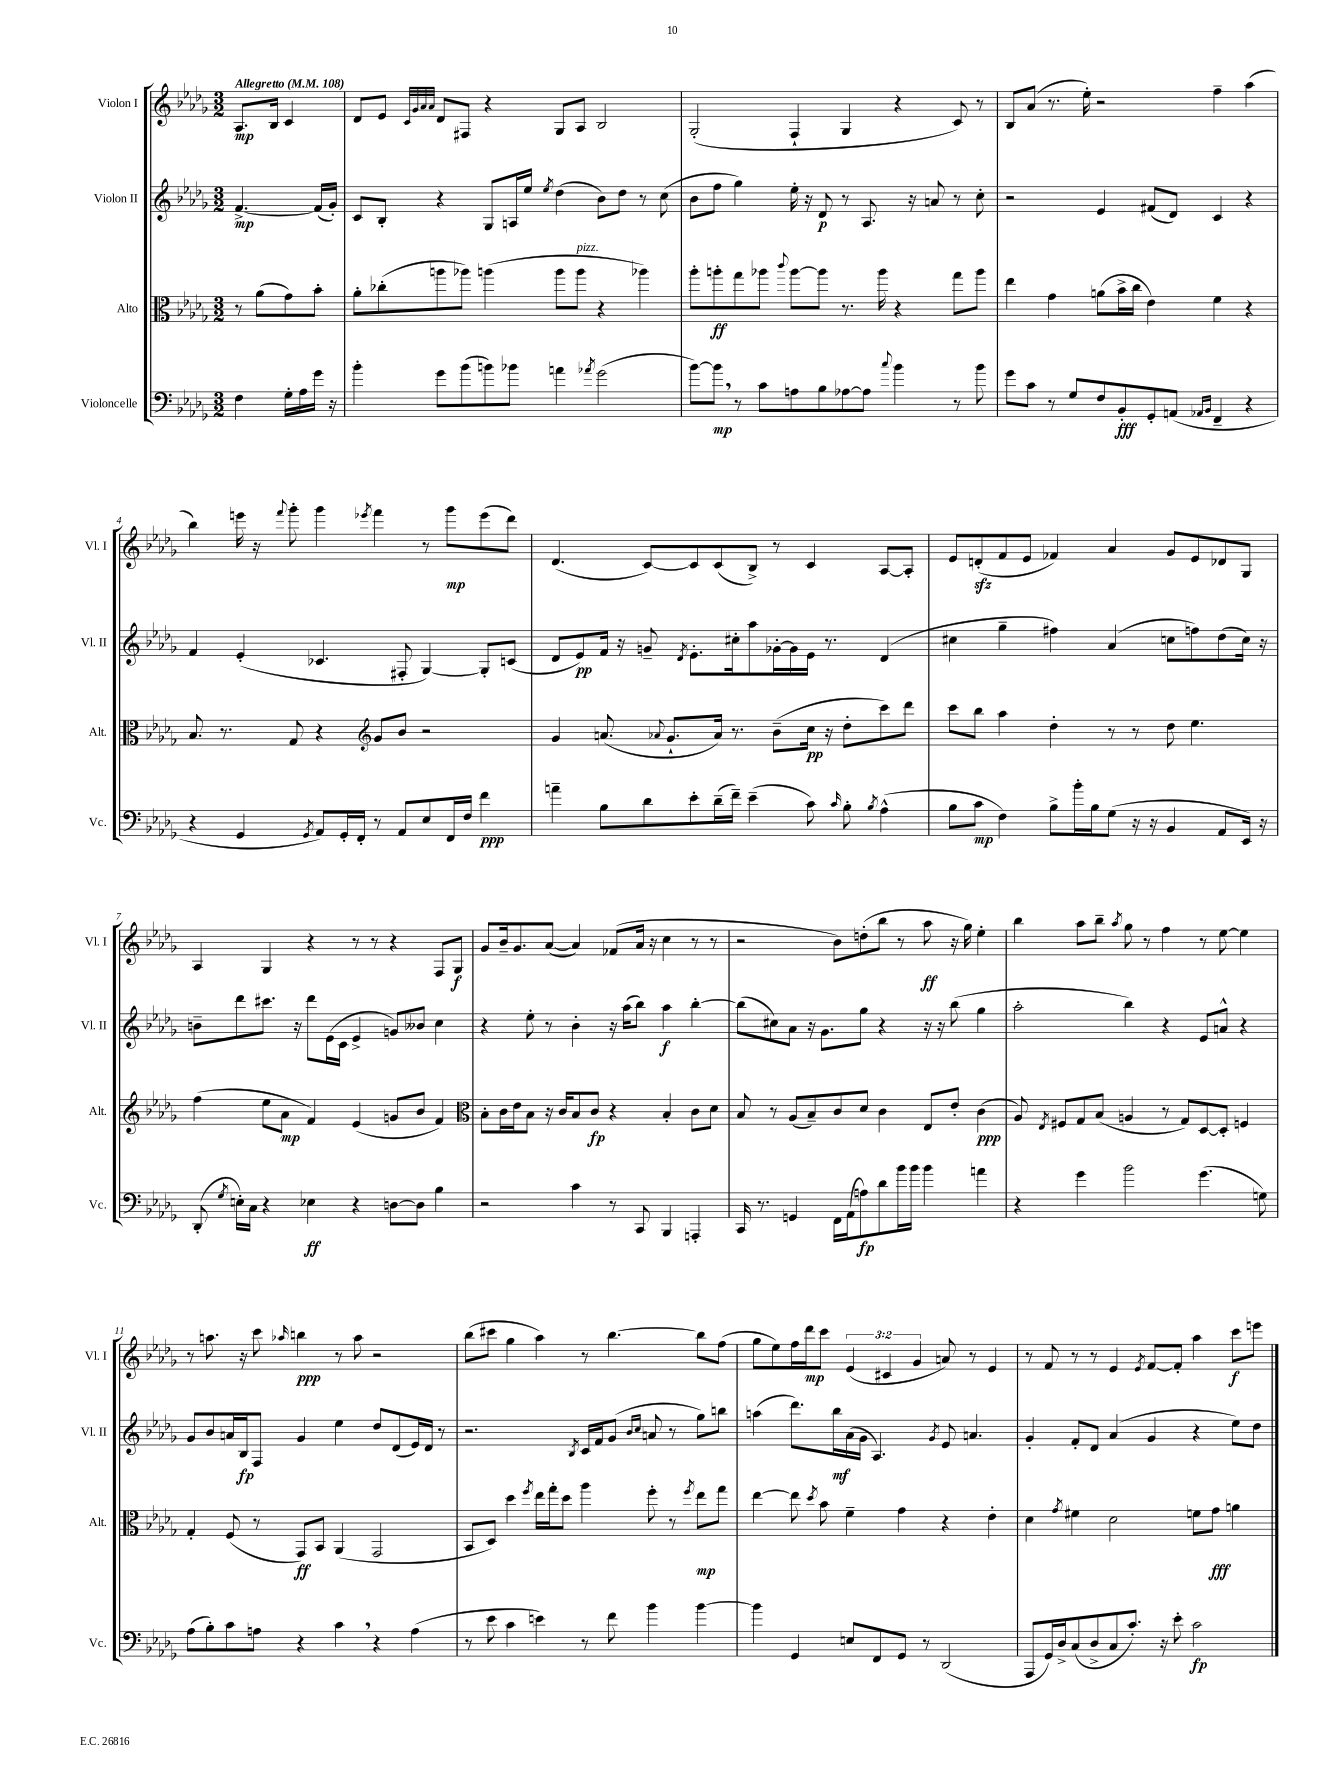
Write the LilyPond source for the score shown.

<<
\new StaffGroup <<
\new Staff = "s0" \with { instrumentName = "Violon I" shortInstrumentName = "Vl. I" } {
    \clef treble \key des \major \numericTimeSignature \time 3/2 \override Staff.TupletNumber.text = #tuplet-number::calc-fraction-text \partial 2 \tempo "Allegretto" 4 = 108
    \autoBeamOff aes8.[\mp bes16] c'4 |
    des'8[ ees'8] \grace { c'32[ ges'32 aes'32 aes'32] } des'8[ fis8] r4 ges8[ aes8] bes2 |
    ges2-.( f4-! ges4 r4 c'8) r8 |
    bes8[ aes'8]( r8. ees''16-.) r2 f''4-- aes''4( |
    bes''4) e'''16 r16 \appoggiatura { f'''8 } ges'''8-. ges'''4 \acciaccatura { ees'''8 } f'''4 r8 ges'''8[\mp ees'''8( des'''8]) |
    des'4.( c'8[~) c'8 c'8( bes8]->) r8 c'4 aes8[~ aes8]-. |
    ees'8[ d'8-.\sfz( f'8 ees'8] fes'4) aes'4 ges'8[ ees'8 des'8 ges8] |
    aes4 ges4 r4 r8 r8 r4 f8[ ges8]\f |
    ges'8[ bes'16-- ges'8. aes'8]~( aes'4) fes'8[( aes'16] r16 c''4 r8 r8 |
    r2 bes'8[) d''8-.( bes''8] r8 aes''8\ff r16 ges''16) ees''4-. |
    bes''4 aes''8[ bes''8]-- \acciaccatura { aes''8 } ges''8 r8 f''4 r8 ees''8~ ees''4 |
    r8 a''8. r16 c'''8 \grace { aes''16 } b''4\ppp r8 aes''8 r2 |
    bes''8[( cis'''8] ges''4 aes''4) r8 bes''4.~ bes''8[ f''8]( |
    ges''8[ ees''8) f''16 des'''16\mp c'''8] \tuplet 3/2 { ees'4( cis'4 ges'4 } a'8) r8 ees'4 |
    r8 f'8 r8 r8 ees'4 \acciaccatura { ees'8 } f'8[~ f'8]-. aes''4 c'''8[\f e'''8] \bar "|." |
}
\new Staff = "s1" \with { instrumentName = "Violon II" shortInstrumentName = "Vl. II" } {
    \clef treble \key des \major \numericTimeSignature \time 3/2 \partial 2
    \autoBeamOff f'4.~->\mp f'16[( ges'16]-.) |
    c'8[ bes8]-. r4 ges8[ a16 ees''16] \acciaccatura { ees''8 } des''4( bes'8[) des''8] r8 c''8( |
    bes'8[ f''8] ges''4) ees''16-. r16 des'8\p r8 aes8. r16 a'8 r8 c''8-. |
    r2 ees'4 fis'8[( des'8]) c'4 r4 |
    f'4 ees'4-.( ces'4. fis8-. ges4~) ges8[-. c'8]( |
    des'8[ ees'8\pp) f'16] r16 g'8-- \acciaccatura { des'8 } ees'8.[-. cis''16-. aes''8 ges'16~-. ges'16 ees'16] r8. des'4( |
    cis''4 ges''4-- fis''4) aes'4( c''8[ f''8) des''8( c''16]) r16 |
    b'8[-- des'''8 cis'''8.] r16 des'''8[ ees'16( c'16] ees'4-> g'8[) beses'8] c''4 |
    r4 ees''8-. r8 bes'4-. r16 aes''16[( bes''8]) aes''4\f bes''4~-. |
    bes''8[( cis''8) aes'8] r16 ges'8.[ ges''8] r4 r16 r16 bes''8( ges''4 |
    aes''2-. bes''4) r4 ees'8[ a'8]-^ r4 |
    ges'8[ bes'8 a'16 bes16\fp f8] ges'4 ees''4 des''8[ des'8( ees'16) des'16] r8 |
    r2. \acciaccatura { bes8 } c'16[ f'16 ges'8]( \grace { bes'16[ c''16] } a'8 r8 ges''8[) b''8] |
    a''4( des'''8.[) bes''16\mf aes'16( ges'16] aes4.) \acciaccatura { ges'8 } ees'8 a'4. |
    ges'4-. f'8[-. des'8] aes'4( ges'4 r4 ees''8[) des''8] \bar "|." |
}
\new Staff = "s2" \with { instrumentName = "Alto" shortInstrumentName = "Alt." } {
    \clef alto \key des \major \numericTimeSignature \time 3/2 \partial 2
    \autoBeamOff r8 aes'8[( ges'8) bes'8]-. |
    aes'8[-. ces''8-.( a''8 aes''8]) a''4( a''8[ a''8]^\markup { \italic "pizz." } r4 aes''4) |
    aes''8[-. a''8-.\ff ges''8 aes''8] \appoggiatura { c'''8 } aes''8[~ aes''8] r8. aes''16 r4 ges''8[ aes''8] |
    ees''4 ges'4 a'8[( bes'16-> c''16] ees'4) f'4 r4 |
    bes8. r8. ges8 r4 \clef treble ges'8[ bes'8] r2 |
    ges'4 a'8.( \appoggiatura { aes'8 } ges'8.[-! aes'16]) r8. bes'8[--( c''16]\pp r16 des''8[-. c'''8) des'''8] |
    c'''8[ bes''8] aes''4 des''4-. r8 r8 des''8 ees''4. |
    f''4( ees''8[ aes'8]\mp f'4) ees'4( g'8[ bes'8] f'4) |
    \clef alto bes8[-. c'16 ees'16 bes8] r16 c'16[ bes8 c'8]\fp r4 bes4-. c'8[ des'8] |
    bes8 r8 aes8[( bes8--) c'8 des'8] c'4 ees8[ ees'8]-. c'4\ppp( |
    aes8) \acciaccatura { ees8 } fis8[ ges8 bes8]( a4 r8 ges8[) des8~ des8]-. f4 |
    ges4-. f8( r8 ges,8[\ff) bes,8] aes,4( ges,2 |
    bes,8[ des8]) des''4 \acciaccatura { f''8 } ees''16[ ges''16-. des''8] aes''4 f''8-. r8 \acciaccatura { f''8 } ees''8[\mp ges''8] |
    ees''4~ ees''8 \acciaccatura { des''8 } bes'8 f'4-- ges'4 r4 ees'4-. |
    des'4 \acciaccatura { ges'8 } fis'4 des'2 f'8[ ges'8]\fff a'4 \bar "|." |
}
\new Staff = "s3" \with { instrumentName = "Violoncelle" shortInstrumentName = "Vc." } {
    \clef bass \key des \major \numericTimeSignature \time 3/2 \partial 2
    \autoBeamOff f4 ges16[-. aes16 ges'16] r16 |
    bes'4-. ges'8[ bes'8( b'8) bes'8] a'4 \acciaccatura { aes'8 } ges'2( |
    bes'8[~) bes'8]\mp \breathe r8 c'8[ a8 bes8 aes8~ aes8] \appoggiatura { c''8 } bes'4 r8 bes'8 |
    ges'8[ c'8] r8 ges8[ f8 bes,8-.\fff ges,8-. a,8]( \grace { aes,16[ bes,16] } f,4-- r4 |
    r4 ges,4 \acciaccatura { ges,8 } aes,8[) ges,16-. f,16]-. r8 aes,8[ ees8 f,16 f16] f'4\ppp |
    a'4-- bes8[ des'8 ees'8-. des'16--( f'16]--) ees'4--( c'8) \grace { c'16 } bes8-. \acciaccatura { bes8 } aes4-^( |
    bes8[ c'8]\mp f4) bes8[-> bes'16-. bes16 ges8]( r16 r16 bes,4 aes,8[ ees,16]) r16 |
    des,8-.( \acciaccatura { ges8 } e16[-.) c16] r4 ees4\ff r4 d8[~ d8] bes4 |
    r2 c'4 r8 c,8 bes,,4 a,,4-. |
    c,16 r8. g,4 f,16[ aes,16( a8\fp) des'8 bes'16 bes'16] bes'4 a'4 |
    r4 ges'4 bes'2 ges'4.( g8) |
    aes8[( bes8-.) c'8 a8] r4 c'4 \breathe r4 a4( |
    r8 ees'8 c'4 e'4) r8 f'8 bes'4 bes'4~ |
    bes'4 ges,4 e8[ f,8 ges,8] r8 des,2( |
    aes,,8[ ges,16) des16-> c8( des8-> c8 c'8.]-.) r16 ees'8-. c'2\fp \bar "|." |
}
>>
>>
